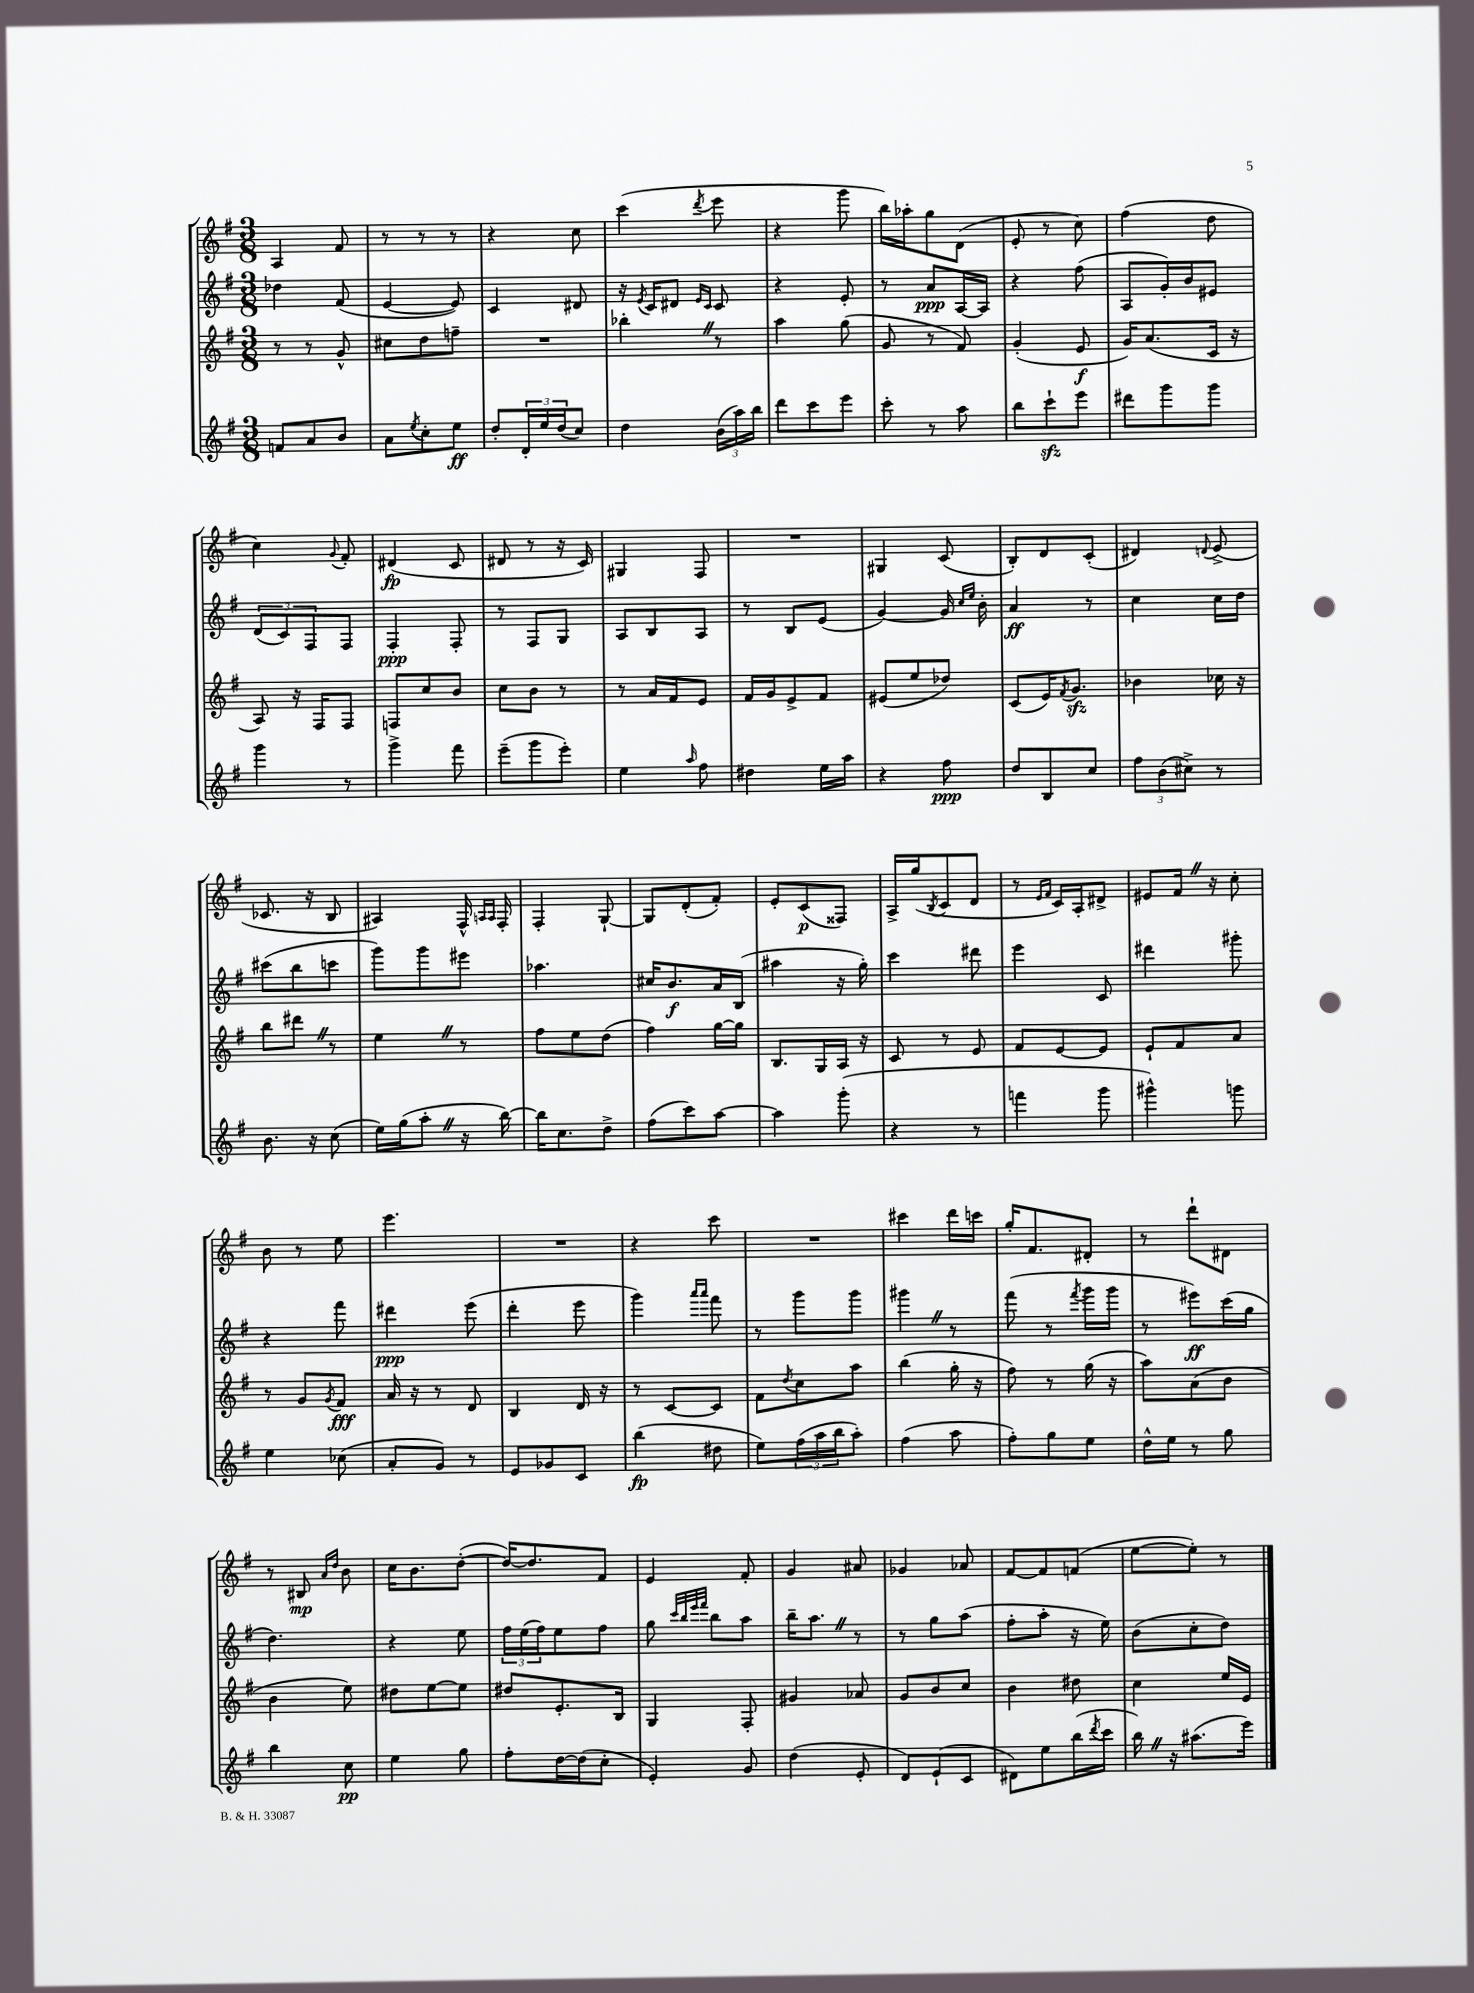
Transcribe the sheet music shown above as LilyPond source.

<<
\new StaffGroup <<
\new Staff = "s0" {
    \clef treble \key g \major \numericTimeSignature \time 3/8
    a4 fis'8 |
    r8 r8 r8 |
    r4 c''8 |
    c'''4( \acciaccatura { d'''8 } e'''8 |
    r4 g'''8 |
    b''16) aes''16-. g''8 d'8( |
    e'8-. r8 c''8) |
    fis''4( d''8 |
    c''4) \appoggiatura { g'8 } fis'8-. |
    dis'4\fp( c'8 |
    dis'8 r8 r16 c'16) |
    gis4 fis8 |
    R4. |
    gis4 c'8( |
    b8-.) d'8 c'8-.( |
    dis'4) \appoggiatura { d'8 } e'8->( |
    ces'8. r16 b8 |
    ais4) fis16-^ \grace { a16 a16 } fis16-. |
    fis4-. g8~-! |
    g8 d'8-.( fis'8-.) |
    e'8-. c'8\p( fisis8) |
    a16-> g''16( \acciaccatura { b8 } c'8 d'8 |
    r8 \grace { e'16 fis'16 } c'16) a16-. dis'8-> |
    eis'8 fis'16 \once \override BreathingSign.text = \markup { \musicglyph "scripts.caesura.straight" } \breathe r16 c''8-. |
    b'8 r8 e''8 |
    e'''4. |
    R4. |
    r4 c'''8 |
    R4. |
    cis'''4 d'''16 c'''16 |
    g''16-. fis'8. dis'8-. |
    r8 d'''8-! dis'8 |
    r8 bis8\mp \grace { a'16 d''16 } b'8 |
    c''16 b'8. d''8~-.( |
    d''16~) d''8. fis'8 |
    e'4 fis'8-. |
    g'4 ais'8 |
    ges'4 aes'8 |
    fis'8~ fis'8 f'8( |
    e''8~ e''8-.) r8 \bar "|." |
}
\new Staff = "s1" {
    \clef treble \key g \major \numericTimeSignature \time 3/8
    des''4 fis'8( |
    e'4~ e'8) |
    c'4 dis'8 |
    r16 \acciaccatura { e'8 } c'16 dis'8 \grace { e'16 c'16 } c'8 |
    r4 e'8-. |
    r8 a'8\ppp a16~ a16 |
    r4 fis''8( |
    a8 g'16-.) b'16 eis'8 |
    \tuplet 3/2 { d'8( c'8) fis8 } fis8 |
    fis4-.\ppp fis8-. |
    r8 fis8 g8 |
    a8 b8 a8 |
    r8 b8 e'8( |
    g'4~) g'16 \grace { c''16 e''16 } b'16-. |
    a'4\ff r8 |
    c''4 c''16 d''16 |
    cis'''8( b''8 c'''8 |
    g'''8) g'''8 eis'''8 |
    aes''4. |
    cis''16 b'8.\f a'16 b16( |
    ais''4 r16 g''16-.) |
    c'''4 dis'''8 |
    e'''4 c'8 |
    dis'''4 gis'''8-. |
    r4 fis'''8 |
    dis'''4\ppp e'''8( |
    d'''4-. e'''8 |
    g'''4) \grace { a'''16 a'''16 } fis'''8 |
    r8 g'''8 g'''8 |
    gis'''4 \once \override BreathingSign.text = \markup { \musicglyph "scripts.caesura.straight" } \breathe r8 |
    fis'''8( r8 \acciaccatura { fis'''8 } g'''16 g'''16 |
    r8 eis'''8\ff) c'''16( g''16 |
    d''4.) |
    r4 e''8 |
    \tuplet 3/2 { fis''16 e''16( fis''16) } e''8 fis''8 |
    g''8 \grace { c'''32 b''32 e'''32 fis'''32 } b''8 a''8 |
    b''16-- a''8. \once \override BreathingSign.text = \markup { \musicglyph "scripts.caesura.straight" } \breathe r8 |
    r8 g''8 a''8( |
    fis''8-. a''8-. r16 e''16) |
    b'8( c''8-. d''8) \bar "|." |
}
\new Staff = "s2" {
    \clef treble \key g \major \numericTimeSignature \time 3/8
    r8 r8 g'8-^ |
    cis''8 d''8 f''8-- |
    R4. |
    bes''4-. \once \override BreathingSign.text = \markup { \musicglyph "scripts.caesura.straight" } \breathe r8 |
    a''4 g''8( |
    g'8 r8 fis'8) |
    g'4-.( e'8\f |
    g'16) a'8.( c'16 r16 |
    a8) r16 fis16 fis8 |
    f8 c''8 b'8 |
    c''8 b'8 r8 |
    r8 a'16 fis'16 e'8 |
    fis'16 g'16 e'8-> fis'8 |
    eis'8( e''8 des''8) |
    c'8( e'16) \acciaccatura { fis'8 } g'8.\sfz |
    bes'4 ces''16 r16 |
    b''8 dis'''8 \once \override BreathingSign.text = \markup { \musicglyph "scripts.caesura.straight" } \breathe r8 |
    e''4 \once \override BreathingSign.text = \markup { \musicglyph "scripts.caesura.straight" } \breathe r8 |
    fis''8 e''8 d''8( |
    fis''4) g''16~ g''16 |
    b8. g16 a16 r16 |
    c'8 r8 e'8 |
    fis'8 e'8~ e'8 |
    e'8-! fis'8 a'8 |
    r8 g'8 \acciaccatura { g'8 } fis'8\fff |
    a'16 r16 r8 d'8 |
    b4 d'16 r16 |
    r8 c'8~ c'8 |
    fis'8 \acciaccatura { d''8 } c''8 a''8 |
    b''4( g''16-. r16 |
    fis''8) r8 g''16( r16 |
    a''8) a'8( b'8 |
    b'4 e''8) |
    dis''8 e''8~ e''8 |
    dis''8 e'8.-. b16 |
    g4 fis8-. |
    gis'4 aes'8 |
    g'8 b'8 c''8 |
    b'4 dis''8 |
    c''4 e''16 e'16 \bar "|." |
}
\new Staff = "s3" {
    \clef treble \key g \major \numericTimeSignature \time 3/8
    f'8 a'8 b'8 |
    a'8 \acciaccatura { e''8 } c''8-. e''8\ff |
    d''8-. \tuplet 3/2 { d'16-. e''16 d''16( } c''8) |
    d''4 \tuplet 3/2 { b'16( a''16) b''16 } |
    d'''8 c'''8 e'''8 |
    c'''8-. r8 a''8 |
    b''8 c'''8-!\sfz e'''8 |
    dis'''8 g'''8 g'''8 |
    g'''4 r8 |
    g'''4-> fis'''8 |
    e'''8--( g'''8 e'''8-.) |
    e''4 \grace { a''16 } fis''8 |
    dis''4 e''16 a''16 |
    r4 fis''8\ppp |
    d''8 b8 c''8 |
    \tuplet 3/2 { fis''8 b'8( cis''8->) } r8 |
    b'8. r16 c''8( |
    e''16) g''16( a''8-. \once \override BreathingSign.text = \markup { \musicglyph "scripts.caesura.straight" } \breathe r16 b''16~) |
    b''16 c''8. d''8-> |
    fis''8( c'''8) a''8~ |
    a''4 g'''8-.( |
    r4 r8 |
    f'''4 g'''8 |
    gis'''4-^) g'''8 |
    e''4 ces''8( |
    a'8-. g'8) r8 |
    e'8 ges'8 c'8 |
    b''4\fp( dis''8 |
    e''8) \tuplet 3/2 { fis''16( a''16 b''16 } a''8-.) |
    fis''4( a''8 |
    fis''8-.) g''8 e''8 |
    d''16-^ e''16 r8 g''8 |
    b''4 c''8\pp |
    e''4 g''8 |
    fis''8-. d''16~ d''16( c''8-. |
    e'4-.) g'8 |
    d''4( e'8-. |
    d'8) e'8-!( c'8 |
    dis'8) e''8 b''16( \acciaccatura { d'''8 } c'''16 |
    b''16) \once \override BreathingSign.text = \markup { \musicglyph "scripts.caesura.straight" } \breathe r16 ais''8.( e'''16) \bar "|." |
}
>>
>>
\layout { \context { \Score \remove "Bar_number_engraver" } }
